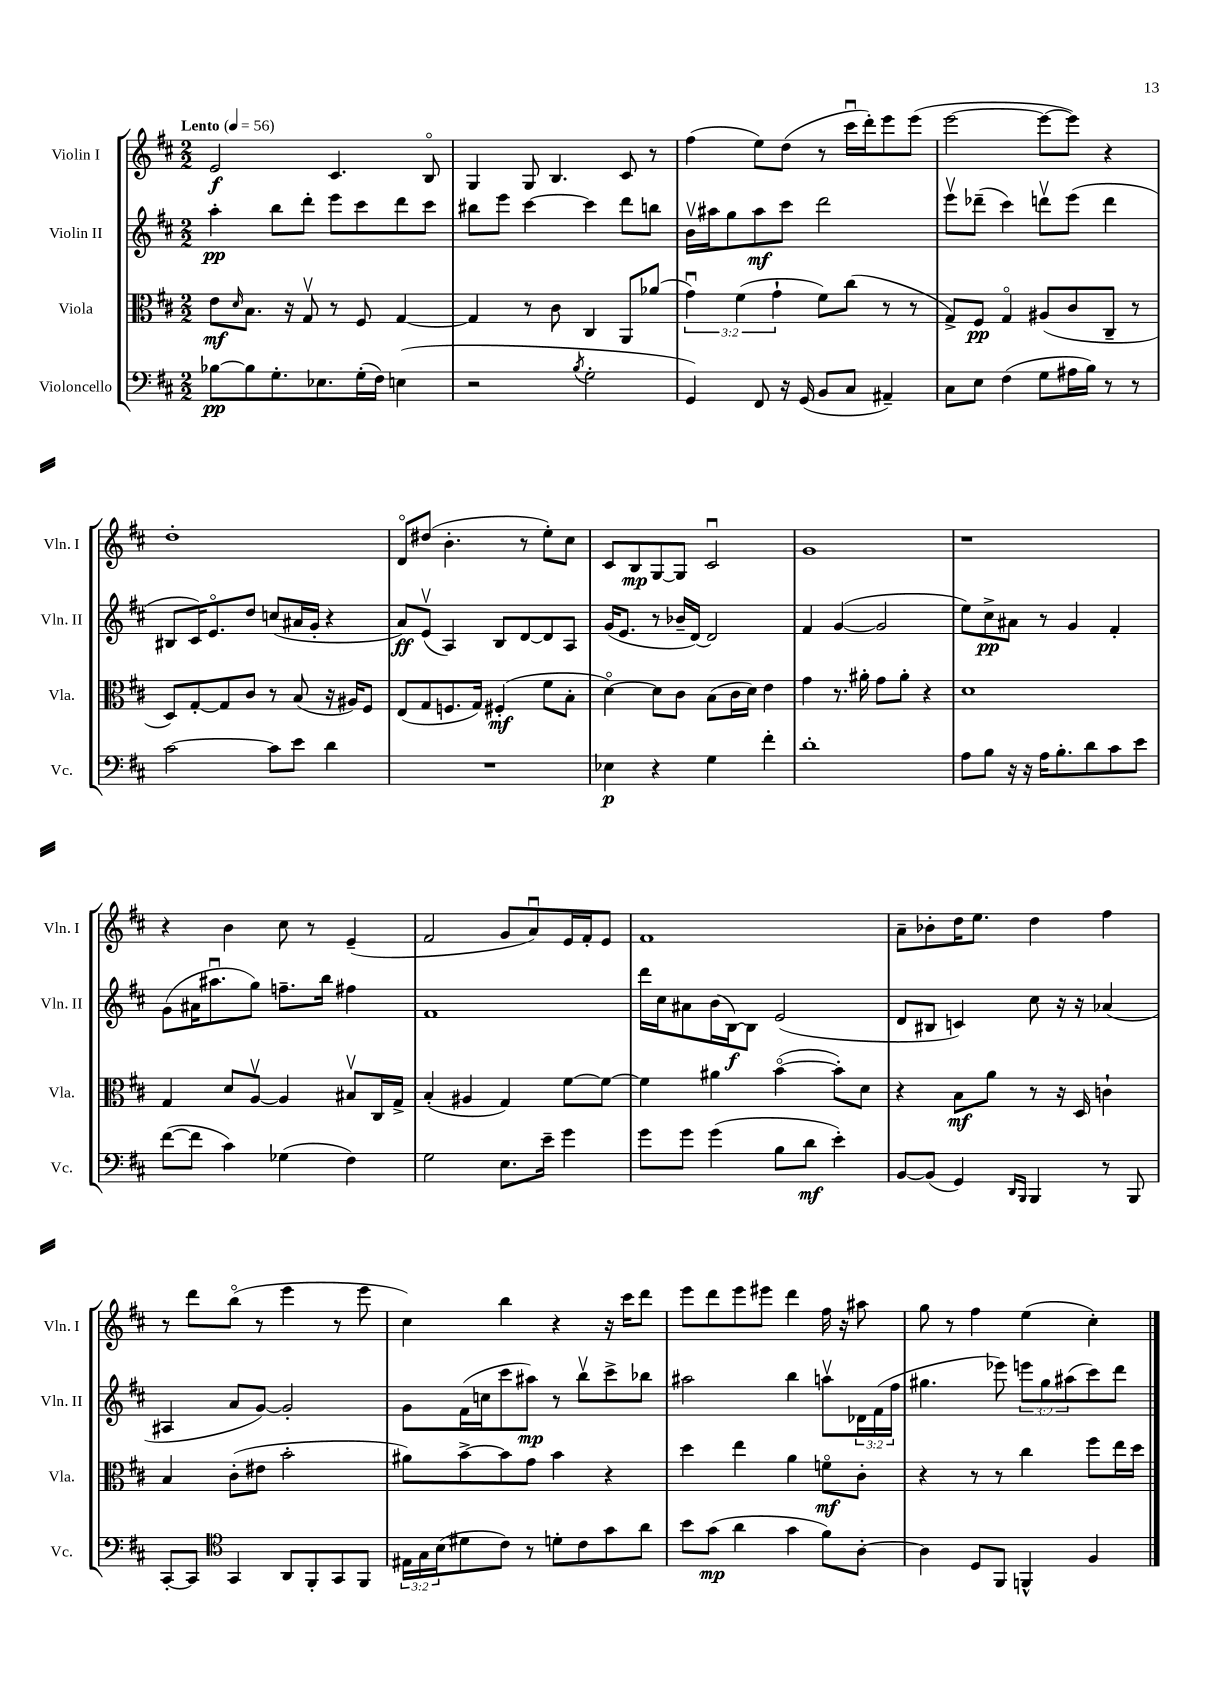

**kern	**dynam	**kern	**dynam	**kern	**dynam	**kern	**dynam
*part4	*part4	*part3	*part3	*part2	*part2	*part1	*part1
*staff4	*staff4	*staff3	*staff3	*staff2	*staff2	*staff1	*staff1
*I"Violoncello	*	*I"Viola	*	*I"Violin II	*	*I"Violin I	*
*I'Vc.	*	*I'Vla.	*	*I'Vln. II	*	*I'Vln. I	*
*clefF4	*	*clefC3	*	*clefG2	*	*clefG2	*
*k[f#c#]	*	*k[f#c#]	*	*k[f#c#]	*	*k[f#c#]	*
*M2/2	*	*M2/2	*	*M2/2	*	*M2/2	*
*MM56	*	*MM56	*	*MM56	*	*MM56	*
=1	=1	=1	=1	=1	=1	=1	=1
!	!	!	!	!	!	!LO:TX:a:B:t=Lento	!
[8B-X\L	pp	8e\L	mf	4aa'\	pp	2e/	f
.	.	16qqd/	.	.	.	.	.
8B-\]	.	8.B\J	.	.	.	.	.
8.G'\	.	.	.	8bb\L	.	.	.
.	.	16r	.	.	.	.	.
.	.	8Gv/	.	8ddd'\J	.	.	.
8.E-X\	.	.	.	.	.	.	.
.	.	8r	.	8eee\L	.	4.c#/	.
(16G'\L	.	8F#/	.	8ccc#\	.	.	.
16F#\JJ)	.	.	.	.	.	.	.
(4En\	.	[4G/	.	8ddd\	.	.	.
.	.	.	.	8ccc#\J	.	8B/	.
=2	=2	=2	=2	=2	=2	=2	=2
2r	.	4G/]	.	8bb#X\L	.	4G/	.
.	.	.	.	8eee\J	.	.	.
.	.	8r	.	[4ccc#\	.	8G/	.
.	.	8c#\	.	.	.	4.B/	.
8qB/	.	.	.	.	.	.	.
2G'\	.	4C#/	.	4ccc#\]	.	.	.
.	.	8AA/L	.	8ddd\L	.	8c#/	.
.	.	(8a-X/J	.	8bbn\J	.	8r	.
=3	=3	=3	=3	=3	=3	=3	=3
4GG/)	.	6gu\)	.	16bv\LL	.	(4ff#\	.
.	.	.	.	16aa#X\J	.	.	.
.	.	.	.	8gg\	.	.	.
.	.	(6f#\	.	.	.	.	.
8FF#/	.	.	.	8aa#\	mf	8ee\L)	.
.	.	6g`\	.	.	.	.	.
16r	.	.	.	8ccc#\J	.	(8dd\J	.
(16GG/	.	.	.	.	.	.	.
8BB/L	.	8f#\L)	.	2ddd\	.	8r	.
8C#/J	.	(8cc#\J	.	.	.	16ccc#u\LL	.
.	.	.	.	.	.	16ddd'\J)	.
4AA#X~/)	.	8r	.	.	.	8eee\	.
.	.	8r	.	.	.	(8eee\J	.
=4	=4	=4	=4	=4	=4	=4	=4
8C#\L	.	8G^/L)	.	8eeev\L	.	[2eee\	.
8E\J	.	8F#/J	pp	(8ddd-X~\J	.	.	.
(4F#\	.	4G/	.	4ccc#\)	.	.	.
8G\L	.	(8A#X/L	.	8dddnv\L	.	8eee\L_	.
16A#X\L	.	8c#/	.	(8eee\J	.	8eee\J])	.
16B\JJ)	.	.	.	.	.	.	.
8r	.	8C#~/J	.	4ddd\	.	4r	.
8r	.	8r	.	.	.	.	.
!!LO:LB:g=z
=5	=5	=5	=5	=5	=5	=5	=5
[2c#\	.	8D/L)	.	8B#X/L	.	1dd'	.
.	.	[8G'/	.	16c#/K)	.	.	.
.	.	.	.	8.e/	.	.	.
.	.	8G/]	.	.	.	.	.
.	.	8c#/J	.	8dd/J	.	.	.
8c#\L]	.	8r	.	(8ccn/L	.	.	.
8e\J	.	(8B/	.	16a#X/L	.	.	.
.	.	.	.	16g'/JJ	.	.	.
4d\	.	16r	.	4r	.	.	.
.	.	16A#X/KL)	.	.	.	.	.
.	.	8F#/J	.	.	.	.	.
=6	=6	=6	=6	=6	=6	=6	=6
1r	.	(8E/L	.	8a/L)	ff	8d/L	.
.	.	8G/	.	(8ev/J	.	(8dd#X/J	.
.	.	8.Fn/	.	4A/)	.	4.b'\	.
.	.	16G/Jk)	.	.	.	.	.
.	.	(4F#X'/	mf	8B/L	.	.	.
.	.	.	.	[8d/	.	8r	.
.	.	8f#\L	.	8d/]	.	8ee'\L)	.
.	.	8B'\J	.	8A/J	.	8cc#\J	.
=7	=7	=7	=7	=7	=7	=7	=7
4E-X\	p	[4d\)	.	(16g/KL	.	8c#/L	.
.	.	.	.	8.e/J	.	.	.
.	.	.	.	.	.	8B/	mp
4r	.	8d\L]	.	8r	.	[8G/	.
.	.	8c#\J	.	16b-X~/LL	.	8G/J]	.
.	.	.	.	[16d/JJ)	.	.	.
4G\	.	(8B\L	.	2d/]	.	2c#u/	.
.	.	16c#\L	.	.	.	.	.
.	.	16d\JJ)	.	.	.	.	.
4f#'\	.	4e\	.	.	.	.	.
=8	=8	=8	=8	=8	=8	=8	=8
1d'	.	4g\	.	4f#/	.	1g	.
.	.	8.r	.	([4g/	.	.	.
.	.	16a#X'\	.	.	.	.	.
.	.	8g\L	.	2g/]	.	.	.
.	.	8a#'\J	.	.	.	.	.
.	.	4r	.	.	.	.	.
=9	=9	=9	=9	=9	=9	=9	=9
8A\L	.	1d	.	8ee\L)	.	1r	.
8B\J	.	.	.	8cc#^\	pp	.	.
16r	.	.	.	8a#X\J	.	.	.
16r	.	.	.	.	.	.	.
16A\KL	.	.	.	8r	.	.	.
8.B'\	.	.	.	.	.	.	.
.	.	.	.	4g/	.	.	.
8d\	.	.	.	.	.	.	.
8c#\	.	.	.	4f#'/	.	.	.
8e\J	.	.	.	.	.	.	.
!!LO:LB:g=z
=10	=10	=10	=10	=10	=10	=10	=10
([8f#\L	.	4G/	.	(8g\L	.	4r	.
8f#\J]	.	.	.	16a#X\K	.	.	.
.	.	.	.	8.aa#Xu\	.	.	.
4c#\)	.	8d/L	.	.	.	4b\	.
.	.	[8Av/J	.	8gg\J)	.	.	.
(4G-X\	.	4A/]	.	8.ffn~\L	.	8cc#\	.
.	.	.	.	.	.	8r	.
.	.	.	.	16bb\Jk	.	.	.
4F#\)	.	8B#Xv/L	.	4ff#X\	.	(4e~/	.
.	.	16C#/L	.	.	.	.	.
.	.	16G^/JJ	.	.	.	.	.
=11	=11	=11	=11	=11	=11	=11	=11
2G\	.	(4B'/	.	1f#	.	2f#/	.
.	.	4A#X/	.	.	.	.	.
8.E\L	.	4G/)	.	.	.	8g/L	.
.	.	.	.	.	.	8au/)	.
16e~\Jk	.	.	.	.	.	.	.
4g\	.	[8f#\L	.	.	.	16e/L	.
.	.	.	.	.	.	16f#'/J	.
.	.	8f#\J_	.	.	.	8e/J	.
=12	=12	=12	=12	=12	=12	=12	=12
8g\L	.	4f#\]	.	16ddd\LL	.	1f#	.
.	.	.	.	16cc#\J	.	.	.
8g\J	.	.	.	8a#X\	.	.	.
(4g\	.	4a#X\	.	(16b\L	.	.	.
.	.	.	.	[16B\J)	f	.	.
.	.	.	.	8B\J]	.	.	.
8B\L	.	([4b\	.	(2e/	.	.	.
8d\J	mf	.	.	.	.	.	.
4e'\)	.	8b'\L])	.	.	.	.	.
.	.	8d\J	.	.	.	.	.
=13	=13	=13	=13	=13	=13	=13	=13
[8BB/L	.	4r	.	8d/L	.	8a~\L	.
(8BB/J]	.	.	.	8B#X/J	.	8b-X'\	.
4GG/)	.	8B\L	mf	4cn/)	.	16dd\K	.
.	.	.	.	.	.	8.ee\J	.
.	.	8a\J	.	.	.	.	.
16qqDD/LL	.	.	.	.	.	.	.
16qqBBB/JJ	.	.	.	.	.	.	.
4BBB/	.	8r	.	8cc#\	.	4dd\	.
.	.	16r	.	16r	.	.	.
.	.	16D/	.	16r	.	.	.
8r	.	4cn`\	.	(4a-X/	.	4ff#\	.
8BBB/	.	.	.	.	.	.	.
!!LO:LB:g=z
=14	=14	=14	=14	=14	=14	=14	=14
[8CC#'/L	.	4B/	.	4A#X/	.	8r	.
8CC#/J]	.	.	.	.	.	8ddd\L	.
*clefC4	*	*	*	*	*	*	*
4GG/	.	(8c#'\L	.	8a/L	.	(8bb\J	.
.	.	8e#X\J	.	[8g/J)	.	8r	.
8AA/L	.	2b'\	.	2g'/]	.	4eee\	.
8FF#'/	.	.	.	.	.	.	.
8GG/	.	.	.	.	.	8r	.
8FF#/J	.	.	.	.	.	8eee\	.
=15	=15	=15	=15	=15	=15	=15	=15
24E#X\LL	.	8a#X\L)	.	8g\L	.	4cc#\)	.
24G\	.	.	.	.	.	.	.
(24B\J	.	.	.	.	.	.	.
8d#X\	.	[8b^\	.	(16f#\L	.	.	.
.	.	.	.	16ccn\J	.	.	.
8c#\J)	.	8b\]	.	8ccc#\	.	4bb\	.
8r	.	8g\J	.	8aa#X\J)	mp	.	.
8dn'\L	.	4b\	.	8r	.	4r	.
8c#\	.	.	.	8bbv\L	.	.	.
8g\	.	4r	.	8ccc#^\	.	16r	.
.	.	.	.	.	.	16ccc#\KL	.
8a\J	.	.	.	8bb-X\J	.	8ddd\J	.
=16	=16	=16	=16	=16	=16	=16	=16
8b\L	.	4dd\	.	2aa#X\	.	8eee\L	.
(8g\J	mp	.	.	.	.	8ddd\	.
4a\	.	4ee\	.	.	.	8eee\	.
.	.	.	.	.	.	8eee#X\J	.
4g\	.	4a\	.	4bb\	.	4ddd\	.
8f#\L)	.	8fn\L	mf	8aanv\L	.	16ff#\	.
.	.	.	.	.	.	16r	.
[8A'\J	.	8c#'\J	.	24d-X\L	.	8aa#X\	.
.	.	.	.	(24f#\	.	.	.
.	.	.	.	24ff#\JJ	.	.	.
=17	=17	=17	=17	=17	=17	=17	=17
4A\]	.	4r	.	4.gg#X\	.	8gg\	.
.	.	.	.	.	.	8r	.
8D/L	.	8r	.	.	.	4ff#\	.
8FF#/J	.	8r	.	8eee-X\)	.	.	.
4FFn^^/	.	4cc#\	.	12eeen\L	.	(4ee\	.
.	.	.	.	12gg#\	.	.	.
.	.	.	.	(12aa#X\	.	.	.
4F#/	.	8ff#\L	.	8ccc#\)	.	4cc#'\)	.
.	.	16ee\L	.	8ddd\J	.	.	.
.	.	16dd\JJ	.	.	.	.	.
==	==	==	==	==	==	==	==
*-	*-	*-	*-	*-	*-	*-	*-
